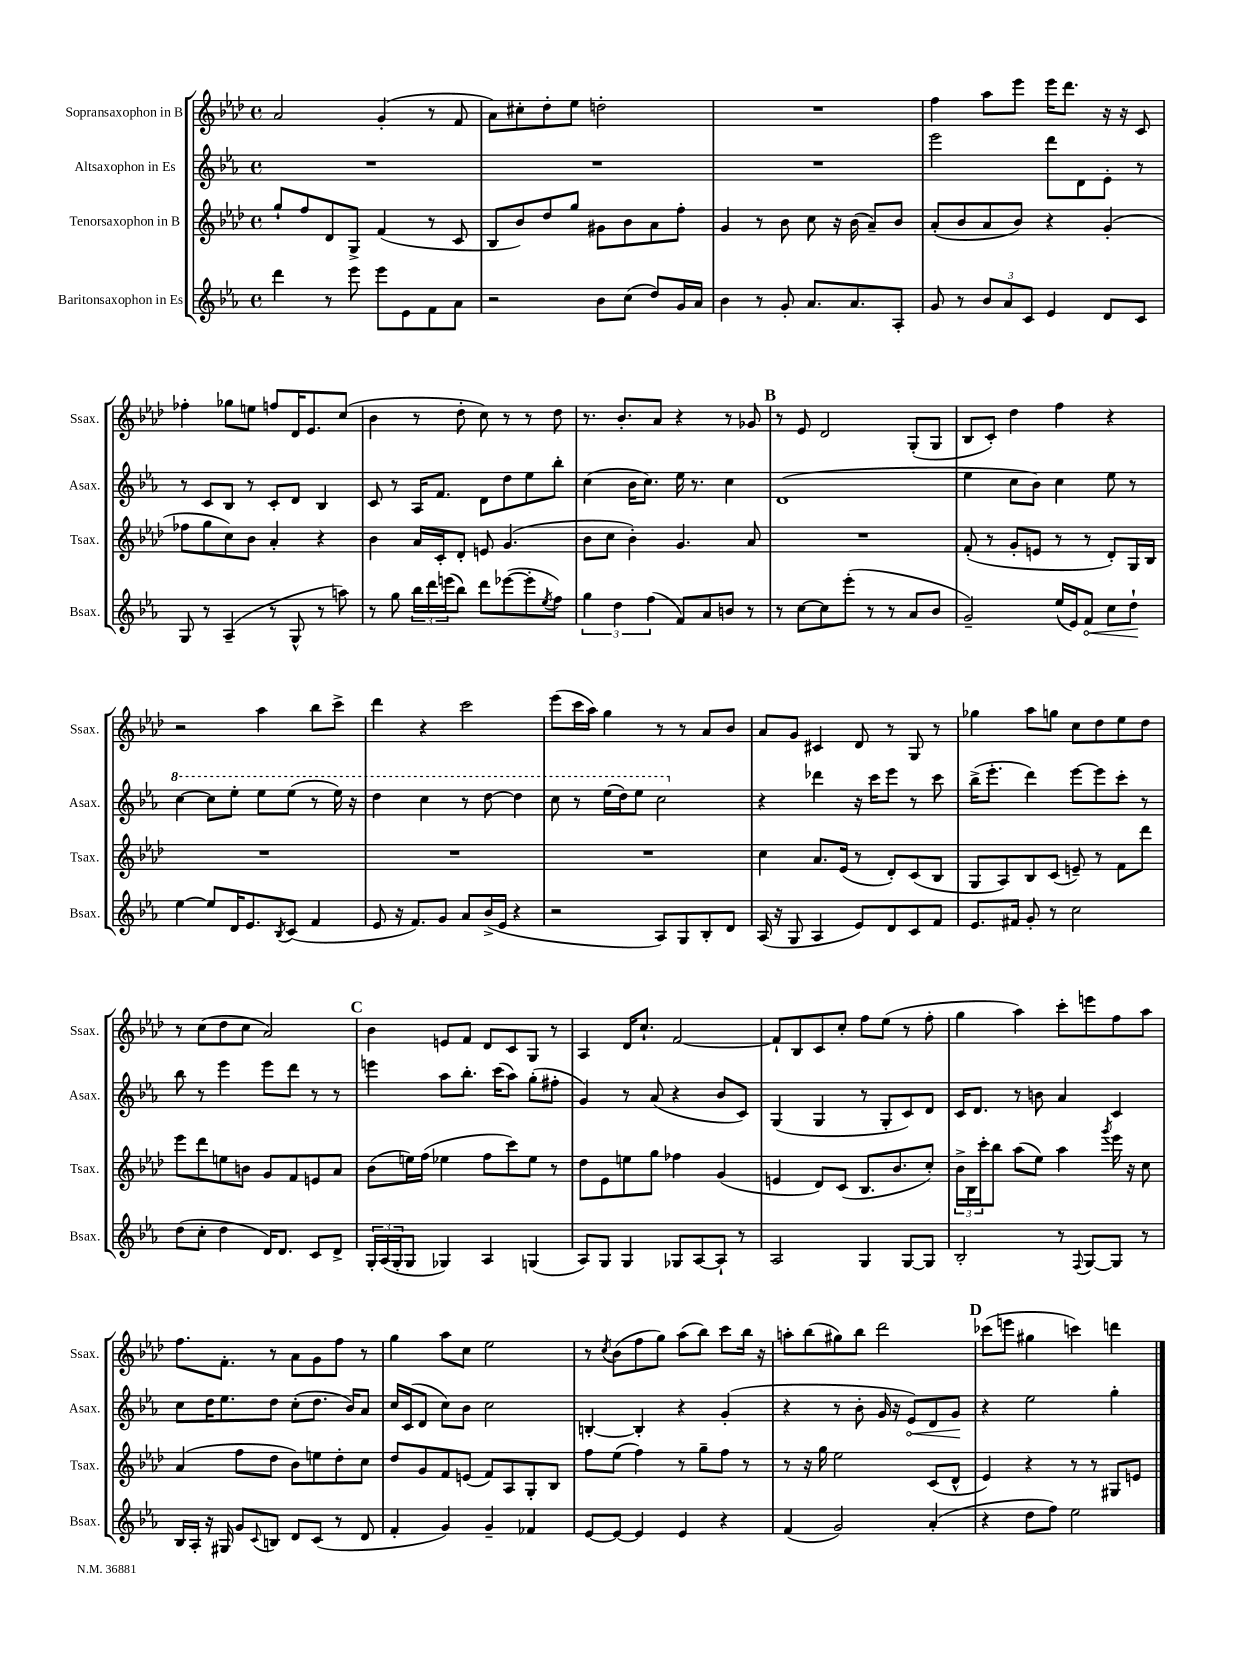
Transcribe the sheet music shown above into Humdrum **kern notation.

**kern	**dynam	**kern	**kern	**dynam	**kern
*part4	*part4	*part3	*part2	*part2	*part1
*staff4	*staff4	*staff3	*staff2	*staff2	*staff1
*I"Baritonsaxophon in Es	*	*I"Tenorsaxophon in B	*I"Altsaxophon in Es	*	*I"Sopransaxophon in B
*I'Bsax.	*	*I'Tsax.	*I'Asax.	*	*I'Ssax.
*clefG2	*	*clefG2	*clefG2	*	*clefG2
*k[b-e-a-]	*	*k[b-e-a-d-]	*k[b-e-a-]	*	*k[b-e-a-d-]
*M4/4	*	*M4/4	*M4/4	*	*M4/4
*met(c)	*	*met(c)	*met(c)	*	*met(c)
=38	=38	=38	=38	=38	=38
4ddd\	.	8gg`/L	1r	.	2a-/
.	.	8ff/	.	.	.
8r	.	8d-/	.	.	.
8eee-\	.	8G^/J	.	.	.
8eee-\L	.	(4f/	.	.	(4g'/
8e-\	.	.	.	.	.
8f\	.	8r	.	.	8r
8a-\J	.	8c/	.	.	8f/
=39	=39	=39	=39	=39	=39
2r	.	8B-/L	1r	.	8a-\L)
.	.	8b-/)	.	.	8cc#X'\
.	.	8dd-/	.	.	8dd-'\
.	.	8gg/J	.	.	8ee-\J
8b-\L	.	8g#X\L	.	.	2ddn'\
(8cc\J	.	8b-\	.	.	.
8dd/L)	.	8a-\	.	.	.
16g/L	.	8ff'\J	.	.	.
16a-/JJ	.	.	.	.	.
=40	=40	=40	=40	=40	=40
4b-\	.	4g/	1r	.	1r
8r	.	8r	.	.	.
8g'/	.	8b-\	.	.	.
8.a-/L	.	8cc\	.	.	.
.	.	16r	.	.	.
8.a-/	.	(16b-\	.	.	.
.	.	8a-~/L)	.	.	.
8A-'/J	.	8b-/J	.	.	.
=41	=41	=41	=41	=41	=41
8g/	.	(8a-'/L	2eee-\	.	4ff\
8r	.	8b-/	.	.	.
12b-/L	.	8a-/	.	.	8aa-\L
12a-/	.	.	.	.	.
.	.	8b-/J)	.	.	8eee-\J
12c/J	.	.	.	.	.
4e-/	.	4r	8ddd\L	.	16eee-\KL
.	.	.	.	.	8.ddd-\J
.	.	.	8d\	.	.
8d/L	.	(4g'/	8e-'\J	.	16r
.	.	.	.	.	16r
8c/J	.	.	8r	.	8c/
!!LO:LB:g=z
=42	=42	=42	=42	=42	=42
8G/	.	8ff-X\L	8r	.	4ff-X'\
8r	.	8gg\	8c/L	.	.
(4A-~/	.	8cc\)	8B-/J	.	8gg-X\L
.	.	8b-\J	8r	.	8een\J
8r	.	4a-'/	8c'/L	.	8ffn/L
8G^^/	.	.	8d/J	.	16d-/K
.	.	.	.	.	8.e-/
8r	.	4r	4B-/	.	.
8aan\)	.	.	.	.	(8cc/J
=43	=43	=43	=43	=43	=43
8r	.	4b-\	8c/	.	4b-\
8gg\	.	.	8r	.	.
24bb-\LL	.	16a-/LL	16A-/KL	.	8r
24ddd\	.	.	.	.	.
.	.	16c'/J	8.f/J	.	.
(24eeen\J	.	.	.	.	.
8bb-\J)	.	8d-'/J	.	.	8dd-'\
8ddd\L	.	8en/	8d\L	.	8cc\)
([8eee-X\	.	(4.g/	8dd\	.	8r
8eee-'\]	.	.	8ee-\	.	8r
8qee-/	.	.	.	.	.
8ff\J)	.	.	8bb-'\J	.	8dd-\
=44	=44	=44	=44	=44	=44
6gg\	.	8b-\L	(4cc\	.	8.r
.	.	8cc\J	.	.	.
6dd\	.	.	.	.	.
.	.	.	.	.	8.b-'/L
.	.	4b-'\)	16b-\KL	.	.
.	.	.	8.cc\J)	.	.
(6ff\	.	.	.	.	.
.	.	.	.	.	8a-/J
8f/L)	.	4.g/	16ee-\	.	4r
.	.	.	8.r	.	.
8a-/	.	.	.	.	.
8bn/J	.	.	4cc\	.	8r
8r	.	8a-/	.	.	8g-X/
!!LO:REH:place=s1:t=B
=45	=45	=45	=45	=45	=45
8r	.	1r	(1d	.	8r
[8cc\L	.	.	.	.	8e-/
8cc\]	.	.	.	.	2d-/
(8eee-'\J	.	.	.	.	.
8r	.	.	.	.	.
8r	.	.	.	.	.
8a-/L	.	.	.	.	(8G'/L
8b-/J	.	.	.	.	8G/J
=46	=46	=46	=46	=46	=46
2g~/)	.	(8f'/	4ee-\	.	8B-/L
.	.	8r	.	.	8c'/J)
.	.	8g'/L	8cc\L	.	4dd-\
.	.	8en/J	8b-\J)	.	.
(16ee-/LL	.	8r	4cc\	.	4ff\
16e-/J)	.	.	.	.	.
!	!LO:HP:b	!	!	!	!
8f/J	<	8r	.	.	.
8cc\L	.	8d-'/L)	8ee-\	.	4r
8dd`\J	.	16G/L	8r	.	.
.	.	16B-/JJ	.	.	.
.	[	.	.	.	.
!!LO:LB:g=z
=47	=47	=47	=47	=47	=47
*	*	*	*8va	*	*
[4ee-\	.	1r	[4ccc\	.	2r
8ee-/L]	.	.	8ccc\L]	.	.
16d/K	.	.	8eee-'\J	.	.
8.e-/	.	.	.	.	.
.	.	.	8eee-\L	.	4aa-\
8qB-/	.	.	.	.	.
(8c/J	.	.	(8eee-\J	.	.
4f/	.	.	8r	.	8bb-\L
.	.	.	16eee-\)	.	8ccc^\J
.	.	.	16r	.	.
=48	=48	=48	=48	=48	=48
8e-/	.	1r	4ddd\	.	4ddd-\
16r	.	.	.	.	.
8.f/L)	.	.	.	.	.
.	.	.	4ccc\	.	4r
8g/J	.	.	.	.	.
8a-/L	.	.	8r	.	2ccc\
(16b-^/L	.	.	[8ddd\	.	.
16e-/JJ	.	.	.	.	.
4r	.	.	4ddd\]	.	.
=49	=49	=49	=49	=49	=49
2r	.	1r	8ccc\	.	(8eee-\L
.	.	.	8r	.	16ccc\L
.	.	.	.	.	16aa-\JJ)
.	.	.	(16eee-\LL	.	4gg\
.	.	.	16ddd\J)	.	.
.	.	.	8eee-\J	.	.
8A-/L)	.	.	2ccc\	.	8r
8G/	.	.	.	.	8r
8B-'/	.	.	.	.	8a-/L
8d/J	.	.	.	.	8b-/J
=50	=50	=50	=50	=50	=50
*	*	*	*X8va	*	*
(16A-/	.	4cc\	4r	.	8a-/L
16r	.	.	.	.	.
8G/	.	.	.	.	8g/J
4A-/	.	8.a-/L	4ddd-X\	.	4c#X/
.	.	(16e-/Jk	.	.	.
8e-/L)	.	8r	16r	.	8d-/
.	.	.	16ccc\KL	.	.
8d/	.	8d-'/L)	8eee-\J	.	8r
8c/	.	(8c/	8r	.	8G/
8f/J	.	8B-/J	8ccc\	.	8r
=51	=51	=51	=51	=51	=51
8.e-/L	.	8G/L	(16bb-^\KL	.	4gg-X\
.	.	.	8.eee-'\J	.	.
.	.	8A-/)	.	.	.
16f#X/Jk	.	.	.	.	.
8g'/	.	8B-/	4ddd\)	.	8aa-\L
8r	.	(8c/J	.	.	8ggn\J
2cc\	.	8en~/)	[8eee-\L	.	8cc\L
.	.	8r	8eee-\]	.	8dd-\
.	.	8f\L	8ccc'\J	.	8ee-\
.	.	8ddd-\J	8r	.	8dd-\J
!!LO:LB:g=z
=52	=52	=52	=52	=52	=52
(8dd\L	.	8eee-\L	8bb-\	.	8r
8cc'\J	.	8ddd-\	8r	.	(8cc\L
4dd\	.	8een\	4eee-\	.	8dd-\
.	.	8bn\J	.	.	8cc\J
16d/KL)	.	8g/L	8eee-\L	.	2a-/)
8.d/J	.	.	.	.	.
.	.	8f/	8ddd\J	.	.
8c/L	.	8en/	8r	.	.
8d^/J	.	8a-/J	8r	.	.
!!LO:REH:place=s1:t=C
=53	=53	=53	=53	=53	=53
24G'/LL	.	(8b-\L	4eeen\	.	4b-\
(24A-/	.	.	.	.	.
24G'/J	.	.	.	.	.
8G/J	.	16een\L)	.	.	.
.	.	(16ff\JJ	.	.	.
4G-X/)	.	4ee-X\	8aa-\L	.	8en/L
.	.	.	8.bb-'\J	.	8f/J
4A-/	.	8ff\L	.	.	8d-/L
.	.	.	(16ccc\KL	.	.
.	.	8ccc\)	8aa-\J)	.	8c/
(4Gn/	.	8ee-\J	(8gg'\L	.	8G/J
.	.	8r	8ff#X'\J	.	8r
=54	=54	=54	=54	=54	=54
8A-/L)	.	8dd-\L	4g/)	.	4A-/
8G/J	.	8e-\	.	.	.
4G/	.	8een\	8r	.	16d-/KL
.	.	.	.	.	8.cc`/J
.	.	8gg\J	(8a-/	.	.
8G-X/L	.	4ff-X\	4r	.	[2f/
[8A-/	.	.	.	.	.
8A-`/J]	.	(4g/	8b-/L	.	.
8r	.	.	8c/J)	.	.
=55	=55	=55	=55	=55	=55
2A-/	.	4en/	(4G/	.	8f`/L]
.	.	.	.	.	8B-/
.	.	8d-/L)	4G/	.	8c/
.	.	(8c/J	.	.	8cc'/J
4G/	.	8.B-/L	8r	.	8ff\L
.	.	.	8G'/L	.	(8ee-\J
.	.	8.b-/	.	.	.
[8G/L	.	.	8c/)	.	8r
8G/J]	.	8cc'/J)	8d/J	.	8ff'\
=56	=56	=56	=56	=56	=56
2B-'/	.	24b-^\LL	16c/KL	.	4gg\
.	.	24B-\	.	.	.
.	.	.	8.d/J	.	.
.	.	24ccc'\J	.	.	.
.	.	8bb-\J	.	.	.
.	.	(8aa-\L	8r	.	4aa-\)
.	.	8ee-\J)	8bn\	.	.
8r	.	4aa-\	4a-/	.	8ccc'\L
8qqF/	.	.	.	.	.
[8G/L	.	.	.	.	8eeen\
.	.	8qggg/	.	.	.
8G/J]	.	16eee-\	4c/	.	8ff\
.	.	16r	.	.	.
8r	.	8cc\	.	.	8aa-\J
!!LO:LB:g=z
=57	=57	=57	=57	=57	=57
16B-/LL	.	(4a-/	8cc\L	.	8.ff\L
16A-'/JJ	.	.	.	.	.
16r	.	.	16dd\K	.	.
16G#X/	.	.	8.ee-\	.	8.f'\J
8g/L	.	8ff\L	.	.	.
8qqc/	.	.	.	.	.
8Bn/J	.	8dd-\J	8dd\J	.	8r
8d/L	.	8b-\L)	(8cc'\L	.	8a-\L
(8c/J	.	8een\	8.dd\J	.	8g\
8r	.	8dd-'\	.	.	8ff\J
.	.	.	16b-/KL)	.	.
8d/	.	8cc\J	8a-/J	.	8r
=58	=58	=58	=58	=58	=58
4f'/	.	8dd-/L	16cc/LL	.	4gg\
.	.	.	(16c/J	.	.
.	.	8g/	8d/J	.	.
4g/)	.	8f/	8cc\L)	.	8aa-\L
.	.	(8en/J	8b-\J	.	8cc\J
4g~/	.	8f/L)	2cc\	.	2ee-\
.	.	8A-/	.	.	.
4f-X/	.	8G'/	.	.	.
.	.	8B-/J	.	.	.
=59	=59	=59	=59	=59	=59
[8e-/L	.	8ff\L	[4Bn'/	.	8r
.	.	.	.	.	8qcc/
8e-/J_	.	(8ee-\J	.	.	(8b-\L
4e-/]	.	4ff\)	4B'/]	.	8ff\
.	.	.	.	.	8gg\J)
4e-/	.	8r	4r	.	(8aa-\L
.	.	8gg~\L	.	.	8bb-\J)
4r	.	8ff\J	(4g'/	.	8ccc\L
.	.	8r	.	.	16bb-\Jk
.	.	.	.	.	16r
=60	=60	=60	=60	=60	=60
(4f/	.	8r	4r	.	8aan'\L
.	.	16r	.	.	(8bb-\
.	.	16gg\	.	.	.
2g/)	.	2ee-\	8r	.	8gg#X\)
.	.	.	8b-'\	.	8bb-\J
.	.	.	16g/	.	2ddd-\
.	.	.	16r	.	.
!	!	!	!	!LO:HP:b	!
.	.	.	8e-/L)	<	.
(4a-'/	.	(8c/L	8d/	.	.
.	.	8d-^^/J	8g/J	.	.
.	.	.	.	[	.
!!LO:REH:place=s1:t=D
=61	=61	=61	=61	=61	=61
4r	.	4e-/)	4r	.	(8ccc-X\L
.	.	.	.	.	8eeen\J
8dd\L	.	4r	2ee-\	.	4gg#X\
8ff\J)	.	.	.	.	.
2ee-\	.	8r	.	.	4cccn\)
.	.	8r	.	.	.
.	.	8G#X/L	4gg'\	.	4dddn\
.	.	8en/J	.	.	.
==	==	==	==	==	==
*-	*-	*-	*-	*-	*-
